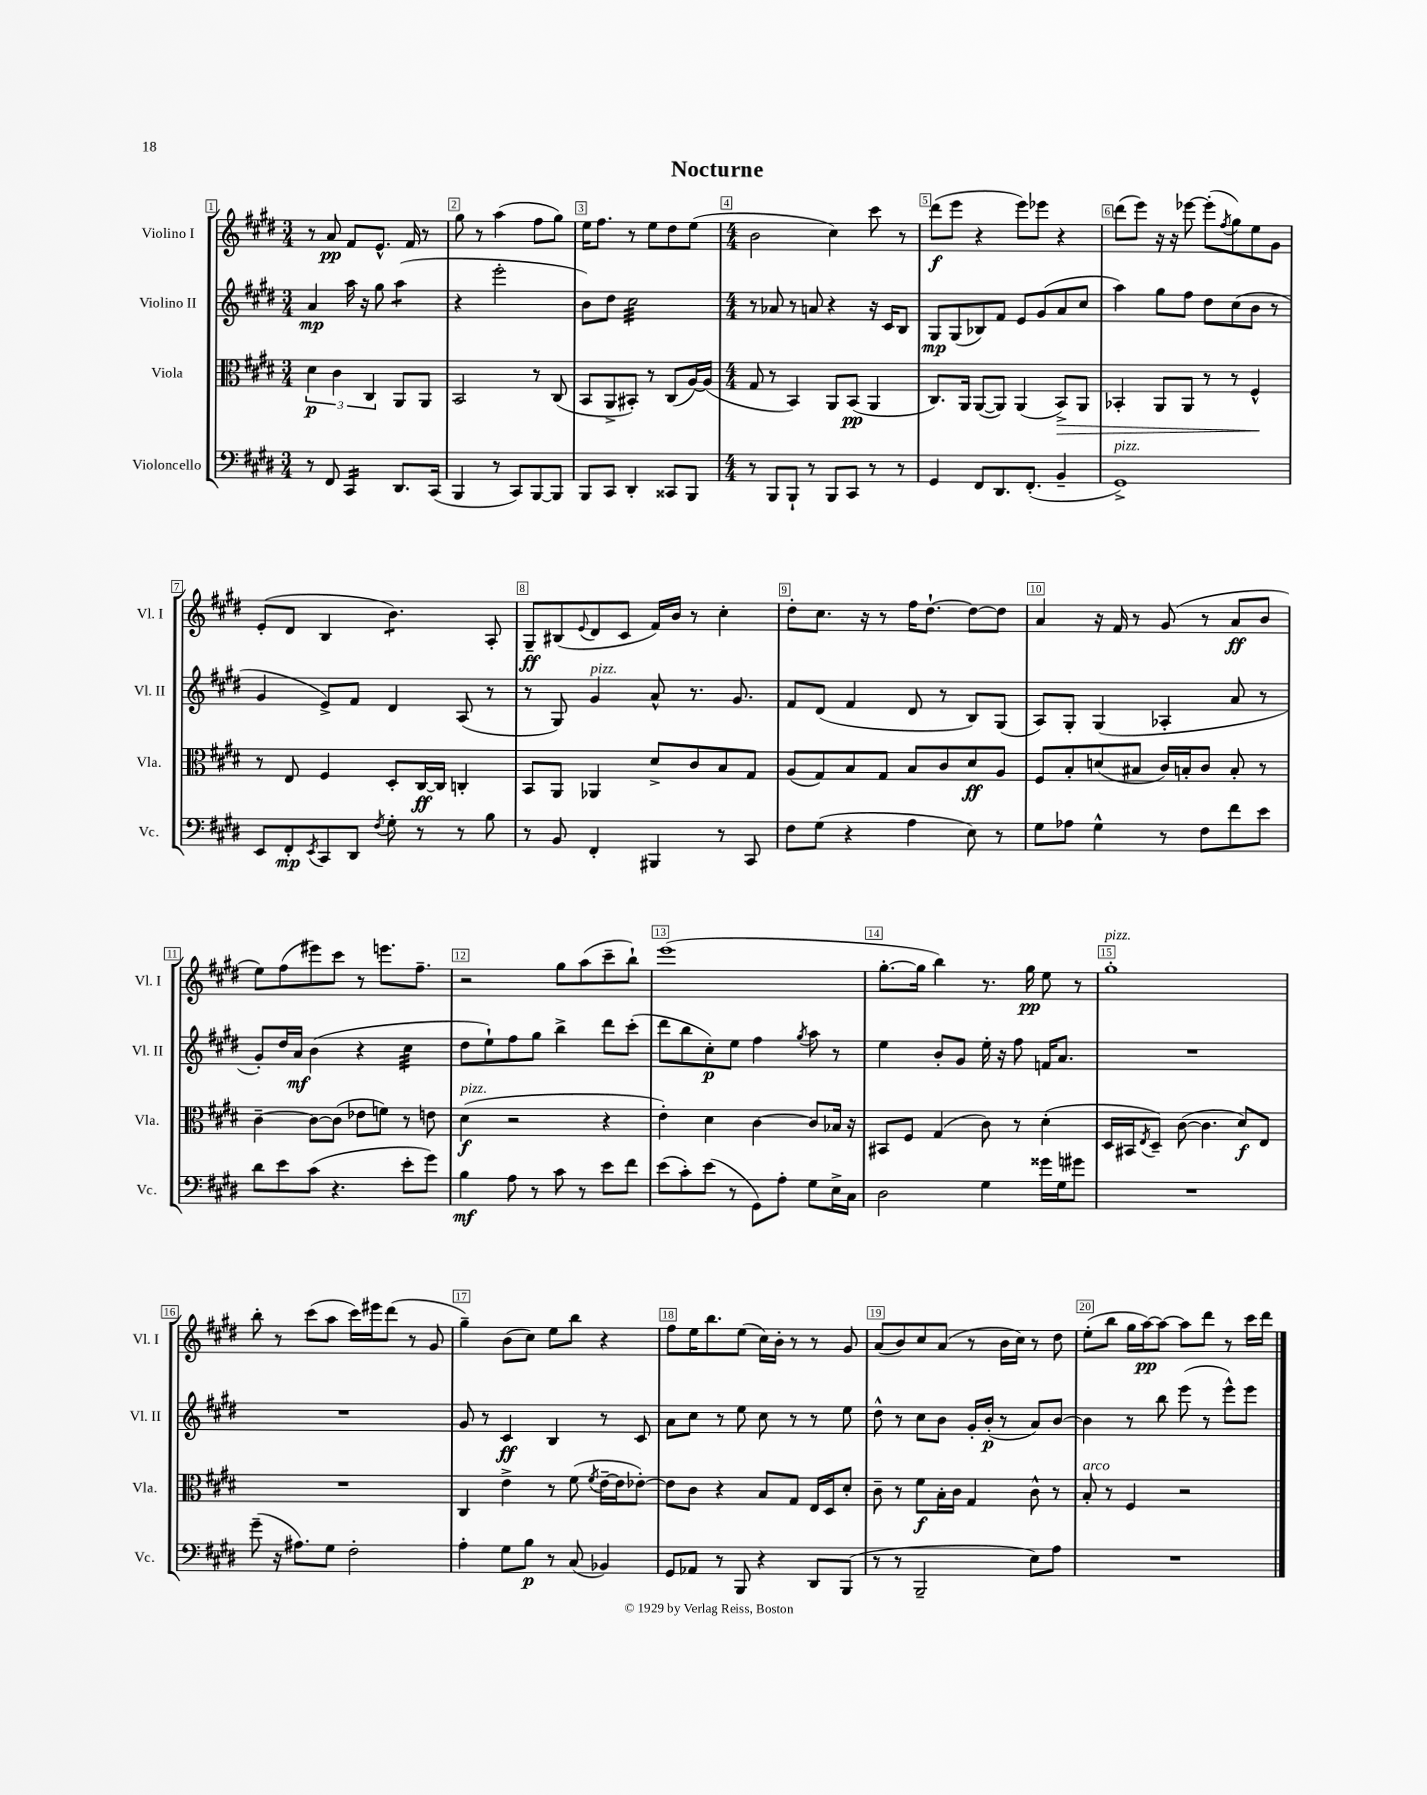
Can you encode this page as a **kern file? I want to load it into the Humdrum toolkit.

**kern	**kern	**kern	**kern
*staff4	*staff3	*staff2	*staff1
*clefF4	*clefC3	*clefG2	*clefG2
*k[f#c#g#d#]	*k[f#c#g#d#]	*k[f#c#g#d#]	*k[f#c#g#d#]
*M3/4	*M3/4	*M3/4	*M3/4
8r	6d#\	4a/	8r
8FF#/	.	.	8a/
.	6c#\	.	.
4CC#/	.	16aa\	8f#/L
.	.	16r	.
.	6C#/	.	.
.	.	8gg#\	8.e^^/J
8.DD#/L	8AA/L	(4aa\	.
.	.	.	16f#/
.	8AA/J	.	8r
(16CC#/Jk	.	.	.
=	=	=	=
4BBB/	2BB/	4r	8gg#\
.	.	.	8r
8r	.	2eee'\	(4aa\
8CC#/L)	.	.	.
[8BBB/	8r	.	8ff#\L
8BBB/]J	(8C#/	.	8gg#\J)
=	=	=	=
8BBB/L	8BB/L	8b\L)	16ee\LK
.	.	.	8.ff#\J
8CC#/J	8AA^/	8dd#\J	.
4DD#'/	8BB#'/J)	2cc#\	8r
.	8r	.	8ee\L
8CC##/L	(8C#/L	.	8dd#\
8BBB/J	[16A/L)	.	(8ee\J
.	(16A/]JJ	.	.
=	=	=	=
*M4/4	*M4/4	*M4/4	*M4/4
8r	8G#/	8r	2b\
8BBB/L	8r	8a-/	.
8BBB`/J	4BB/)	8r	.
8r	.	8a/	.
8BBB/L	8AA/L	4r	4cc#\)
8CC#/J	(8BB/J	.	.
8r	4AA/	16r	8ccc#\
.	.	16c#/LK	.
8r	.	8B/J	8r
=	=	=	=
4GG#/	8.C#/L)	8G#/L	(8ddd#\L
.	.	(8G#/	8eee\J
.	16AA/Jk	.	.
8FF#/L	([8AA/L	8B-/)	4r
8.DD#/	8AA/]J)	8f#/J	.
.	(4AA/	8e/L	8eee\L)
(8.FF#'/J	.	.	.
.	.	(8g#/	8eee-\J
4BB~/	8BB^/L)	8a/	4r
.	8AA/J	8cc#/J	.
=	=	=	=
1GG#^)	4BB-'/	4aa\)	(8ddd#\L
.	.	.	8eee\J)
.	8AA/L	8gg#\L	16r
.	.	.	16r
.	8AA/J	8ff#\J	[8eee-\
.	8r	8dd#\L	(8eee-'\]L
.	.	.	8qff#/
.	8r	(8cc#\	8gg#\)
.	4F#^^/	8b\J	8ee\
.	.	8r	8g#\J
=	=	=	=
8EE/L	8r	4g#/	(8e'/L
8FF#'/	8E/	.	8d#/J
8qEE/	.	.	.
8CC#/	4F#/	8e^/L)	4B/
8DD#/J	.	8f#/J	.
8qF#/	.	.	.
8G#'\	8D#'/L	4d#/	4.b\)
8r	[16C#/L	.	.
.	16C#/]JJ	.	.
8r	4C'/	(8A/	.
8B\	.	8r	8A'/
=	=	=	=
8r	8BB/L	8r	8G#~/L
8BB/	8AA/J	8G#/)	(8B#/
.	.	.	8qqe/
4FF#'/	4AA-/	4g#/	8d#/
.	.	.	8c#/J
4BBB#/	8d#^/L	8a^^/	16f#/LL)
.	.	.	16b/JJ
.	8c#/	8.r	8r
8r	8B/	.	4cc#'\
.	.	8.g#/	.
8CC#/	8G#/J	.	.
=	=	=	=
8F#\L	(8A/L	8f#/L	8dd#'\L
(8G#\J	8G#/)	(8d#/J	8.cc#\J
4r	8B/	4f#/	.
.	.	.	16r
.	8G#/J	.	8r
4A\	8B/L	8d#/	16ff#\LK
.	.	.	[8.dd#`\J
.	8c#/	8r	.
8E\)	8d#/	8B/L)	8dd#\_L
8r	8A/J	(8G#/J	8dd#\]J
=	=	=	=
8G#\L	8F#/L	8A/L)	4a/
8A-\J	8B'/	8G#'/J	.
4G#^^\	(8d/	(4G#/	16r
.	.	.	16f#/
.	8B#/J	.	8r
8r	16c#/LL)	4A-'/	(8g#/
.	16B'/J	.	.
8F#\L	8c#/J	.	8r
8f#\	8B'/	8a/	8a/L
8e\J	8r	8r	8b/J
=	=	=	=
8d#\L	[4c#~\	8g#'/L)	8ee\L)
8e\	.	16dd#/L	(8ff#\
.	.	16a/JJ	.
(8c#\J	8c#\_L	(4b\	8eee#\)
4.r	(8c#\]J	.	8ccc#\J
.	8e-\L	4r	8r
.	8f\J)	.	8.eee\L
8e'\L	8r	4cc#\	.
.	.	.	8.ff#~\J
8g#\J)	8e\	.	.
=	=	=	=
4B\	(4d#\	8dd#\L	2r
.	.	8ee`\)	.
8A\	2r	8ff#\	.
8r	.	8gg#\J	.
8c#\	.	4bb^\	8gg#\L
8r	.	.	(8aa\
8e\L	4r	8ddd#\L	8ccc#~\
8f#\J	.	(8ccc#'\J	8bb`\J)
=	=	=	=
(8e\L	4e'\)	8ddd#\L	(1eee
8c#'\)	.	8bb\	.
(8e\J	4d#\	8cc#'\)	.
8r	.	8ee\J	.
8GG#\L)	[4c#\	4ff#\	.
8A'\J	.	.	.
.	.	8qgg#/	.
8G#\L	8c#/]L	8aa\	.
16E^\L	16B-/Jk	8r	.
16C#\JJ	16r	.	.
=	=	=	=
2D#\	8BB#/L	4ee\	[8.gg#'\L
.	8F#/J	.	.
.	.	.	16gg#\]Jk
.	(4G#/	8b'/L	4bb\)
.	.	8g#/J	.
4G#\	8c#\)	16ee'\	8.r
.	.	16r	.
.	8r	8ff#\	.
.	.	.	16gg#\
16g##\LL	(4d#'\	16f/LK	8ee\
16G#\J	.	8.a/J	.
8g#\J	.	.	8r
=	=	=	=
1r	16D#/LL	1r	1gg#'
.	16BB#/J	.	.
.	8qE/	.	.
.	8D#~/J)	.	.
.	([8c#\	.	.
.	4.c#\]	.	.
.	8d#/L)	.	.
.	8E/J	.	.
=	=	=	=
(8g#~\	1r	1r	8bb'\
16r	.	.	8r
8.A#\L)	.	.	.
.	.	.	(8ccc#\L
8G#\J	.	.	8aa\J
2F#'\	.	.	16ccc#\LL)
.	.	.	16eee#\J
.	.	.	(8ddd#\J
.	.	.	8r
.	.	.	8g#/
=	=	=	=
4A'\	4C#/	8g#/	4gg#~\)
.	.	8r	.
8G#\L	4e^\	4c#/	(8b\L
8B\J	.	.	8cc#\J)
8r	8r	4B/	8ee\L
(8C#/	(8f#\	.	8bb\J
.	8qf#/	.	.
4BB-/)	[16e~\LL	8r	4r
.	16e\]J	.	.
.	[8e-'\J)	8c#/	.
=	=	=	=
8GG#/L	8e-\]L	8a\L	8ff#\L
8AA-/J	8c#\J	8cc#\J	16ee\K
.	.	.	8.bb\
8r	4r	8r	.
8BBB/	.	8ee\	(8ee\J
4r	8B/L	8cc#\	16cc#\LL)
.	.	.	16b'\JJ
.	8G#/J	8r	8r
8DD#/L	16E/LL	8r	8r
.	16D#/J	.	.
(8BBB/J	8d#'/J	8ee\	8g#/
=	=	=	=
8r	8c#~\	8dd#^^\	(8a/L
8r	8r	8r	8b/)
2BBB~/	8f#\L	8cc#\L	8cc#/
.	16B'\L	8b\J	(8a/J
.	16c#\JJ	.	.
.	4G#/	16g#'/LL	8r
.	.	(16b'/JJ	.
.	.	8r	16b\LL
.	.	.	16cc#\JJ)
8E\L)	8c#^^\	8a/L)	8r
8A\J	8r	[8b/J	8dd#\
=	=	=	=
1r	8B'/	4b\]	(8ee'\L
.	8r	.	8bb\J
.	4F#/	8r	16gg#\LL
.	.	.	[16aa\J)
.	.	8bb\	8aa\_J
.	2r	(8eee\	8aa\]L
.	.	8r	8ddd#\J
.	.	8eee^^\L)	8r
.	.	8eee\J	16ccc#\LL
.	.	.	16ddd#\JJ
==	==	==	==
*-	*-	*-	*-
